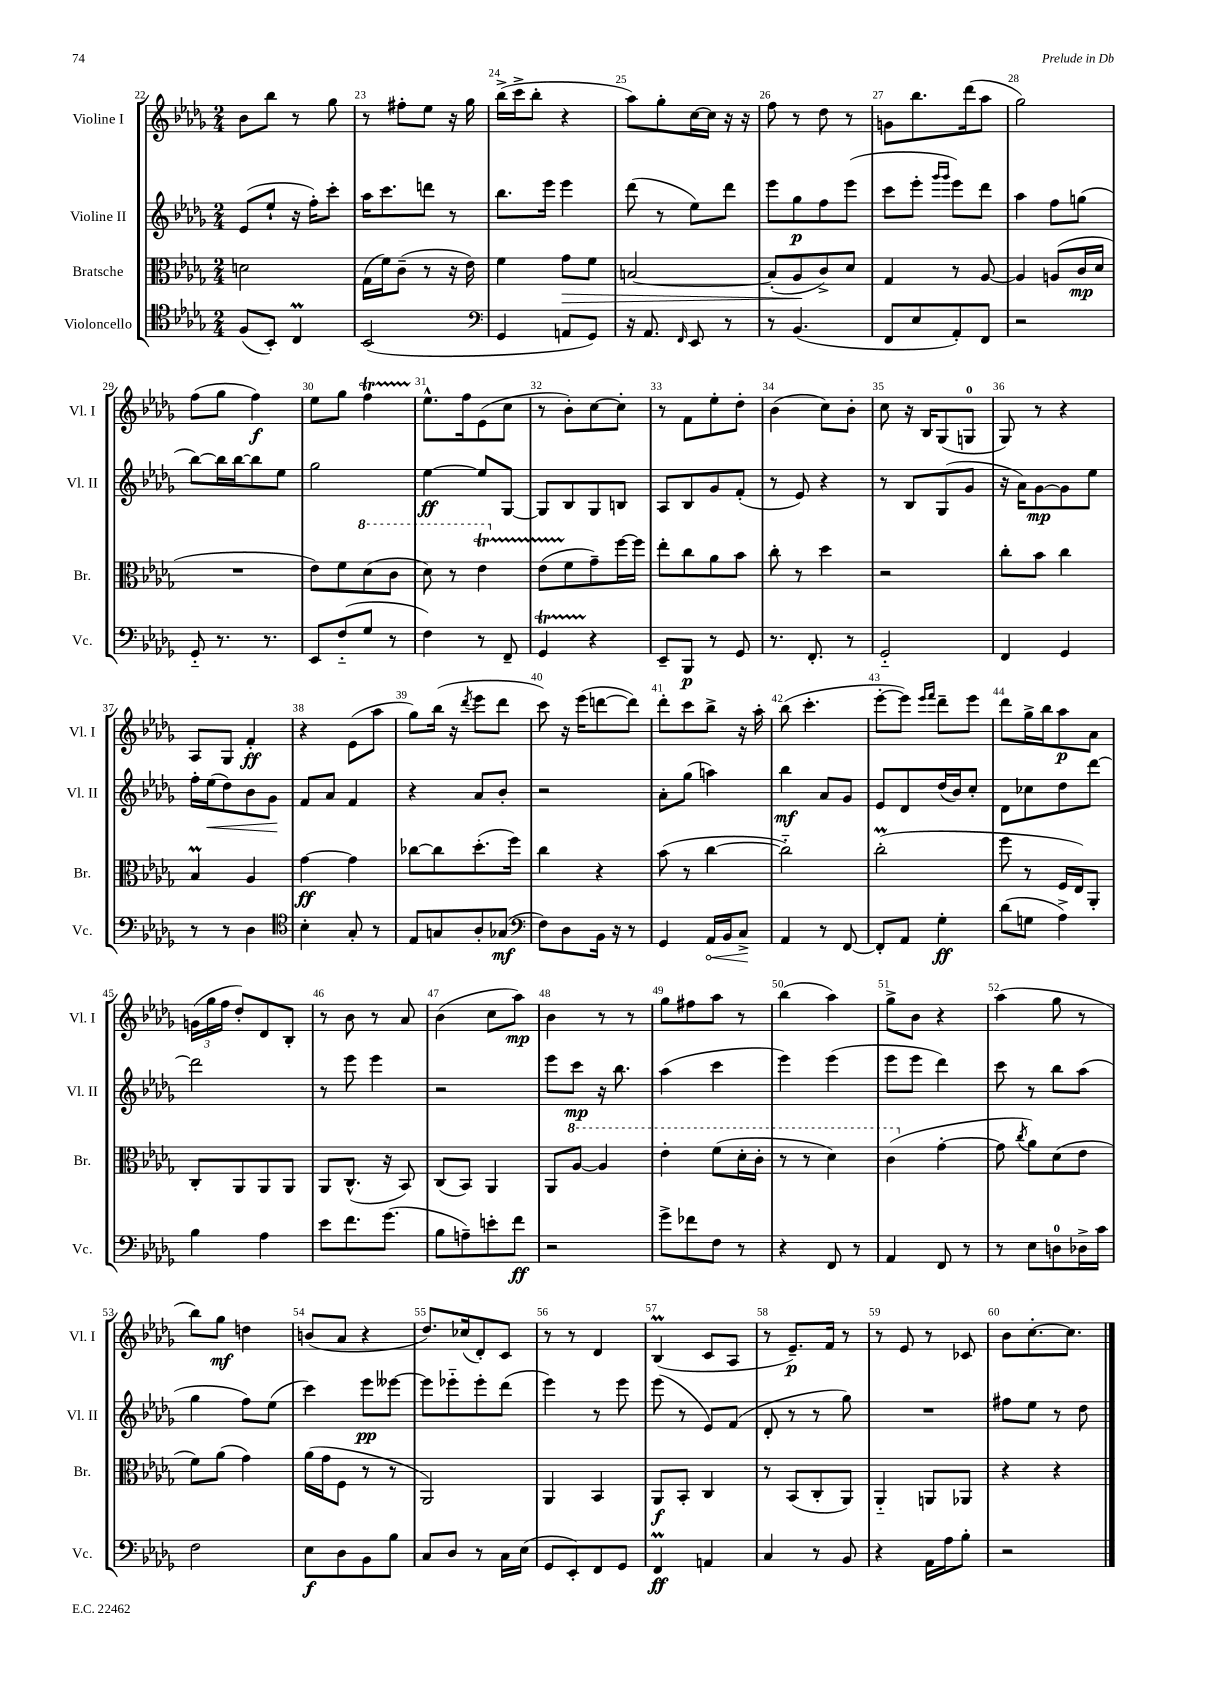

**kern	**dynam	**kern	**dynam	**kern	**dynam	**kern	**dynam
*part4	*part4	*part3	*part3	*part2	*part2	*part1	*part1
*staff4	*staff4	*staff3	*staff3	*staff2	*staff2	*staff1	*staff1
*I"Violoncello	*	*I"Bratsche	*	*I"Violine II	*	*I"Violine I	*
*I'Vc.	*	*I'Br.	*	*I'Vl. II	*	*I'Vl. I	*
*clefC4	*	*clefC3	*	*clefG2	*	*clefG2	*
*k[b-e-a-d-g-]	*	*k[b-e-a-d-g-]	*	*k[b-e-a-d-g-]	*	*k[b-e-a-d-g-]	*
*M2/4	*	*M2/4	*	*M2/4	*	*M2/4	*
=22	=22	=22	=22	=22	=22	=22	=22
(8F/L	.	2dn\	.	(8e-/L	.	8b-\L	.
8BB-'/J)	.	.	.	8ee-`/J	.	8bb-\J	.
4Cm/	.	.	.	16r	.	8r	.
.	.	.	.	16ff'\KL)	.	.	.
.	.	.	.	8ccc'\J	.	8gg-\	.
=23	=23	=23	=23	=23	=23	=23	=23
(2BB-/	.	(16G-\LL	.	16aa-\KL	.	8r	.
.	.	16f\J)	.	8.ccc\	.	.	.
.	.	(8c~\J	.	.	.	8ff#X'\L	.
.	.	8r	.	8dddn\J	.	8ee-\J	.
.	.	16r	.	8r	.	16r	.
.	.	16e-\)	.	.	.	16gg-\	.
=24	=24	=24	=24	=24	=24	=24	=24
*clefF4	*	*	*	*	*	*	*
4GG-/	.	4f\	.	8.bb-\L	.	(16bb-^\LL	.
.	.	.	.	.	.	16ccc^\J	.
.	.	.	.	.	.	8bb-'\J	.
.	.	.	.	16eee-\Jk	.	.	.
!	!	!	!LO:HP:b	!	!	!	!
8AAn/L	.	8g-\L	>	4eee-\	.	4r	.
8GG-/J)	.	8f\J	.	.	.	.	.
=25	=25	=25	=25	=25	=25	=25	=25
16r	.	[2Bn/	.	(8ddd-\	.	8aa-\L)	.
8.AA-/	.	.	.	.	.	.	.
.	.	.	.	8r	.	8gg-'\	.
16qqFF/	.	.	.	.	.	.	.
8EE-/	.	.	.	8ee-\L)	.	[16cc\L	.
.	.	.	.	.	.	16cc\JJ]	.
8r	.	.	.	8ddd-\J	.	16r	.
.	.	.	.	.	.	16r	.
=26	=26	=26	=26	=26	=26	=26	=26
8r	.	(8B'/L]	.	8eee-\L	.	8ff\	.
(4.BB-/	.	8A-/	.	8gg-\	p	8r	.
.	.	8c^/)	]	8ff\	.	8dd-\	.
.	.	8d-/J	.	(8eee-\J	.	8r	.
=27	=27	=27	=27	=27	=27	=27	=27
8FF/L	.	4G-/	.	8ccc\L	.	8gn\L	.
8E-/	.	.	.	8eee-'\J	.	8.bb-\	.
.	.	.	.	16qqggg-/LL	.	.	.
.	.	.	.	16qqggg-/JJ	.	.	.
8AA-'/)	.	8r	.	8eee-\L)	.	.	.
.	.	.	.	.	.	(16ddd-\k	.
8FF/J	.	[8A-/	.	8ddd-\J	.	8aa-\J	.
=28	=28	=28	=28	=28	=28	=28	=28
2r	.	4A-/]	.	4aa-\	.	2gg-\)	.
.	.	(8An/L	.	8ff\L	.	.	.
.	.	16c/L	mp	(8ggn\J	.	.	.
.	.	16d-/JJ	.	.	.	.	.
!!LO:LB:g=z
=29	=29	=29	=29	=29	=29	=29	=29
8GG-/	.	2r	.	[8bb-\L)	.	(8ff\L	.
8.r	.	.	.	16bb-\L]	.	8gg-\J	.
.	.	.	.	[16bb-\J	.	.	.
.	.	.	.	8bb-\]	.	4ff\)	f
8.r	.	.	.	.	.	.	.
.	.	.	.	8ee-\J	.	.	.
=30	=30	=30	=30	=30	=30	=30	=30
8EE-/L	.	8e-\L)	.	2gg-\	.	8ee-\L	.
(8F/	.	8f\	.	.	.	8gg-\J	.
*	*	*8va	*	*	*	*	*
8G-/J	.	(8dd-\	.	.	.	4fft\	.
8r	.	8cc\J	.	.	.	.	.
=31	=31	=31	=31	=31	=31	=31	=31
4F\)	.	8dd-\)	.	[4ee-\	ff	8.ee-^^\L	.
.	.	8r	.	.	.	.	.
.	.	.	.	.	.	16ff\k	.
8r	.	4ee-T\	.	8ee-/L]	.	(8e-\	.
8FF~/	.	.	.	[8G-/J	.	8cc\J	.
=32	=32	=32	=32	=32	=32	=32	=32
*	*	*X8va	*	*	*	*	*
4GG-T/	.	(8e-TTT\L	.	8G-/L]	.	8r	.
.	.	8f\	.	8B-/	.	8b-'\L)	.
4r	.	8g-~\)	.	8G-/	.	[8cc\	.
.	.	[16ff\L	.	8Bn/J	.	8cc'\J]	.
.	.	16ff\JJ]	.	.	.	.	.
=33	=33	=33	=33	=33	=33	=33	=33
8EE-~/L	.	8ee-'\L	.	8A-/L	.	8r	.
8BBB-/J	p	8cc\	.	8B-/	.	8f\L	.
8r	.	8a-\	.	8g-/	.	8ee-'\	.
8GG-/	.	8b-\J	.	(8f'/J	.	8dd-'\J	.
=34	=34	=34	=34	=34	=34	=34	=34
8.r	.	8cc'\	.	8r	.	(4b-\	.
.	.	8r	.	8e-/)	.	.	.
8.FF'/	.	.	.	.	.	.	.
.	.	4dd-\	.	4r	.	8cc\L)	.
8r	.	.	.	.	.	8b-'\J	.
=35	=35	=35	=35	=35	=35	=35	=35
2GG-/	.	2r	.	8r	.	8cc\	.
.	.	.	.	8B-/L	.	16r	.
.	.	.	.	.	.	16B-/KL	.
.	.	.	.	(8G-/	.	(8G-/	.
.	.	.	.	8g-/J	.	8Gn/J	.
=36	=36	=36	=36	=36	=36	=36	=36
4FF/	.	8cc'\L	.	16r	.	8G-/)	.
.	.	.	.	16a-\KL)	.	.	.
.	.	8b-\J	.	[8g-\	mp	8r	.
4GG-/	.	4cc\	.	8g-\]	.	4r	.
.	.	.	.	8ee-\J	.	.	.
!!LO:LB:g=z
=37	=37	=37	=37	=37	=37	=37	=37
8r	.	4B-M/	.	16ff'\LL	.	8A-/L	.
!	!	!	!	!	!LO:HP:b	!	!
.	.	.	.	(16ee-\J	<	.	.
8r	.	.	.	8dd-\)	.	8G-/J	.
4D-\	.	4A-/	.	8b-\	.	4f'/	ff
.	.	.	.	8g-\J	.	.	.
.	.	.	.	.	[	.	.
=38	=38	=38	=38	=38	=38	=38	=38
*clefC4	*	*	*	*	*	*	*
4B-'\	.	[4g-\	ff	8f/L	.	4r	.
.	.	.	.	8a-/J	.	.	.
8G-'/	.	4g-\]	.	4f/	.	(8e-\L	.
8r	.	.	.	.	.	8aa-\J	.
=39	=39	=39	=39	=39	=39	=39	=39
8E-/L	.	[8cc-X\L	.	4r	.	8gg-\L)	.
8Gn/	.	8cc-\]	.	.	.	(16bb-\Jk	.
.	.	.	.	.	.	16r	.
.	.	.	.	.	.	8qddd-/	.
8A-'/	.	(8.dd-'\	.	8a-/L	.	8eee-\L	.
(8G-X/J	mf	.	.	8b-'/J	.	8ddd-\J	.
.	.	16ff\Jk)	.	.	.	.	.
=40	=40	=40	=40	=40	=40	=40	=40
*clefF4	*	*	*	*	*	*	*
8F\L)	.	4cc\	.	2r	.	8ccc\)	.
8D-\	.	.	.	.	.	16r	.
.	.	.	.	.	.	(16eee-\KL	.
16BB-\Jk	.	4r	.	.	.	[8dddn\	.
16r	.	.	.	.	.	.	.
8r	.	.	.	.	.	8ddd\J])	.
=41	=41	=41	=41	=41	=41	=41	=41
4GG-/	.	(8b-\	.	8a-'\L	.	8ddd-'\L	.
.	.	8r	.	(8gg-\J	.	8ccc\	.
!	!LO:HP:b	!	!	!	!	!	!
16AA-/LL	<	[4cc\	.	4aan\)	.	8bb-^\J	.
16BB-/J	.	.	.	.	.	.	.
8C^/J	.	.	.	.	.	16r	.
.	.	.	.	.	.	16aa-'\	.
.	[	.	.	.	.	.	.
=42	=42	=42	=42	=42	=42	=42	=42
4AA-/	.	2cc\])	.	4bb-\	mf	(8bb-\	.
.	.	.	.	.	.	4.ccc'\	.
8r	.	.	.	8a-/L	.	.	.
[8FF/	.	.	.	8g-/J	.	.	.
=43	=43	=43	=43	=43	=43	=43	=43
8FF'/L]	.	(2ccm'\	.	8e-/L	.	[8eee-'\L	.
8AA-/J	.	.	.	8d-/	.	8eee-\J])	.
.	.	.	.	.	.	16qqeee-/LL	.
.	.	.	.	.	.	16qqfff/JJ	.
4G-'\	ff	.	.	(16dd-/L	.	8ddd-~\L	.
.	.	.	.	16b-/J)	.	.	.
.	.	.	.	8cc'/J	.	8eee-\J	.
=44	=44	=44	=44	=44	=44	=44	=44
(8d-\L	.	8ff\	.	8d-\L	.	8ddd-\L	.
8Gn\J	.	8r	.	8cc-X\	.	16gg-^\L	.
.	.	.	.	.	.	16bb-\J	.
4A-^\)	.	16F/LL	.	8dd-\	.	8aa-\	p
.	.	16E-/J)	.	.	.	.	.
.	.	8AA-'/J	.	[8ddd-\J	.	8a-\J	.
!!LO:LB:g=z
=45	=45	=45	=45	=45	=45	=45	=45
4B-\	.	8C'/L	.	2ddd-\]	.	(24gn\LL	.
.	.	.	.	.	.	24gg-\	.
.	.	.	.	.	.	24ff\JJ	.
.	.	8AA-/	.	.	.	8dd-'/L)	.
4A-\	.	8AA-/	.	.	.	8d-/	.
.	.	8AA-/J	.	.	.	8B-'/J	.
=46	=46	=46	=46	=46	=46	=46	=46
8e-\L	.	8AA-/L	.	8r	.	8r	.
8.f\	.	(8.C^^/J	.	8eee-\	.	8b-\	.
.	.	.	.	4eee-\	.	8r	.
(8.g-\J	.	16r	.	.	.	.	.
.	.	8BB-/)	.	.	.	8a-/	.
=47	=47	=47	=47	=47	=47	=47	=47
8B-\L	.	(8C/L	.	2r	.	(4b-\	.
8An~\)	.	8BB-/J)	.	.	.	.	.
8en'\	.	4AA-/	.	.	.	8cc\L	.
8f\J	ff	.	.	.	.	8aa-\J)	mp
=48	=48	=48	=48	=48	=48	=48	=48
2r	.	8AA-/L	.	8eee-\L	.	4b-\	.
*	*	*8va	*	*	*	*	*
.	.	[8a-/J	.	8ccc\J	mp	.	.
.	.	4a-/]	.	16r	.	8r	.
.	.	.	.	8.bb-\	.	.	.
.	.	.	.	.	.	8r	.
=49	=49	=49	=49	=49	=49	=49	=49
8g-^\L	.	4ee-'\	.	(4aa-\	.	8gg-\L	.
8f-X\	.	.	.	.	.	8ff#X\	.
8F\J	.	(8ff\L	.	4ccc\	.	8aa-\J	.
8r	.	16dd-'\L	.	.	.	8r	.
.	.	16cc'\JJ	.	.	.	.	.
=50	=50	=50	=50	=50	=50	=50	=50
4r	.	8r	.	4eee-\)	.	(4bb-\	.
.	.	8r	.	.	.	.	.
8FF/	.	4dd-\)	.	(4eee-\	.	4aa-\)	.
8r	.	.	.	.	.	.	.
=51	=51	=51	=51	=51	=51	=51	=51
4AA-/	.	(4cc\	.	8eee-\L	.	8gg-^\L	.
.	.	.	.	8eee-\J	.	8b-\J	.
*	*	*X8va	*	*	*	*	*
8FF/	.	[4g-'\	.	4ddd-\)	.	4r	.
8r	.	.	.	.	.	.	.
=52	=52	=52	=52	=52	=52	=52	=52
8r	.	8g-\]	.	8ccc\	.	(4aa-\	.
.	.	8qcc/	.	.	.	.	.
8E-\L	.	8a-\L)	.	8r	.	.	.
8Dn\	.	(8d-\	.	8bb-\L	.	8gg-\	.
16D-X^\L	.	8e-\J	.	(8aa-\J	.	8r	.
16c\JJ	.	.	.	.	.	.	.
!!LO:LB:g=z
=53	=53	=53	=53	=53	=53	=53	=53
2F\	.	8f\L)	.	4gg-\	.	8bb-\L)	.
.	.	(8a-\J	.	.	.	8gg-\J	mf
.	.	4g-\)	.	8ff\L)	.	4ddn\	.
.	.	.	.	(8ee-\J	.	.	.
=54	=54	=54	=54	=54	=54	=54	=54
8E-\L	f	(16a-\LL	.	4ccc\)	.	(8bn/L	.
.	.	16g-\J	.	.	.	.	.
8D-\	.	8F\J	.	.	.	8a-/J	.
8BB-\	.	8r	.	8eee-\L	pp	4r	.
8B-\J	.	8r	.	[8eee--X\J	.	.	.
=55	=55	=55	=55	=55	=55	=55	=55
8C/L	.	2AA-/)	.	8eee--\L]	.	8.dd-/L)	.
8D-/J	.	.	.	8eee-X\	.	.	.
.	.	.	.	.	.	(16cc-X/k	.
8r	.	.	.	8eee-'\	.	8d-'/)	.
16C\LL	.	.	.	(8ddd-\J	.	8c/J	.
(16E-\JJ	.	.	.	.	.	.	.
=56	=56	=56	=56	=56	=56	=56	=56
8GG-/L	.	4AA-/	.	4eee-\)	.	8r	.
8EE-'/)	.	.	.	.	.	8r	.
8FF/	.	4BB-/	.	8r	.	4d-/	.
8GG-/J	.	.	.	8eee-\	.	.	.
=57	=57	=57	=57	=57	=57	=57	=57
4FFm/	ff	8AA-/L	f	(8eee-\	.	(4B-M/	.
.	.	8BB-'/J	.	8r	.	.	.
4AAn/	.	4C/	.	8e-/L)	.	8c/L	.
.	.	.	.	(8f/J	.	8A-/J	.
=58	=58	=58	=58	=58	=58	=58	=58
4C/	.	8r	.	8d-'/	.	8r	.
.	.	(8BB-/L	.	8r	.	8.e-~/L)	p
8r	.	8C'/	.	8r	.	.	.
.	.	.	.	.	.	16f/Jk	.
8BB-/	.	8AA-/J)	.	8gg-\)	.	8r	.
=59	=59	=59	=59	=59	=59	=59	=59
4r	.	4AA-/	.	2r	.	8r	.
.	.	.	.	.	.	8e-/	.
16AA-\LL	.	8AAn/L	.	.	.	8r	.
16A-\J	.	.	.	.	.	.	.
8B-'\J	.	8AA-X/J	.	.	.	8c-X/	.
=60	=60	=60	=60	=60	=60	=60	=60
2r	.	4r	.	8ff#X\L	.	8b-\L	.
.	.	.	.	8ee-\J	.	[8.cc'\	.
.	.	4r	.	8r	.	.	.
.	.	.	.	.	.	8.cc\J]	.
.	.	.	.	8dd-\	.	.	.
==	==	==	==	==	==	==	==
*-	*-	*-	*-	*-	*-	*-	*-
